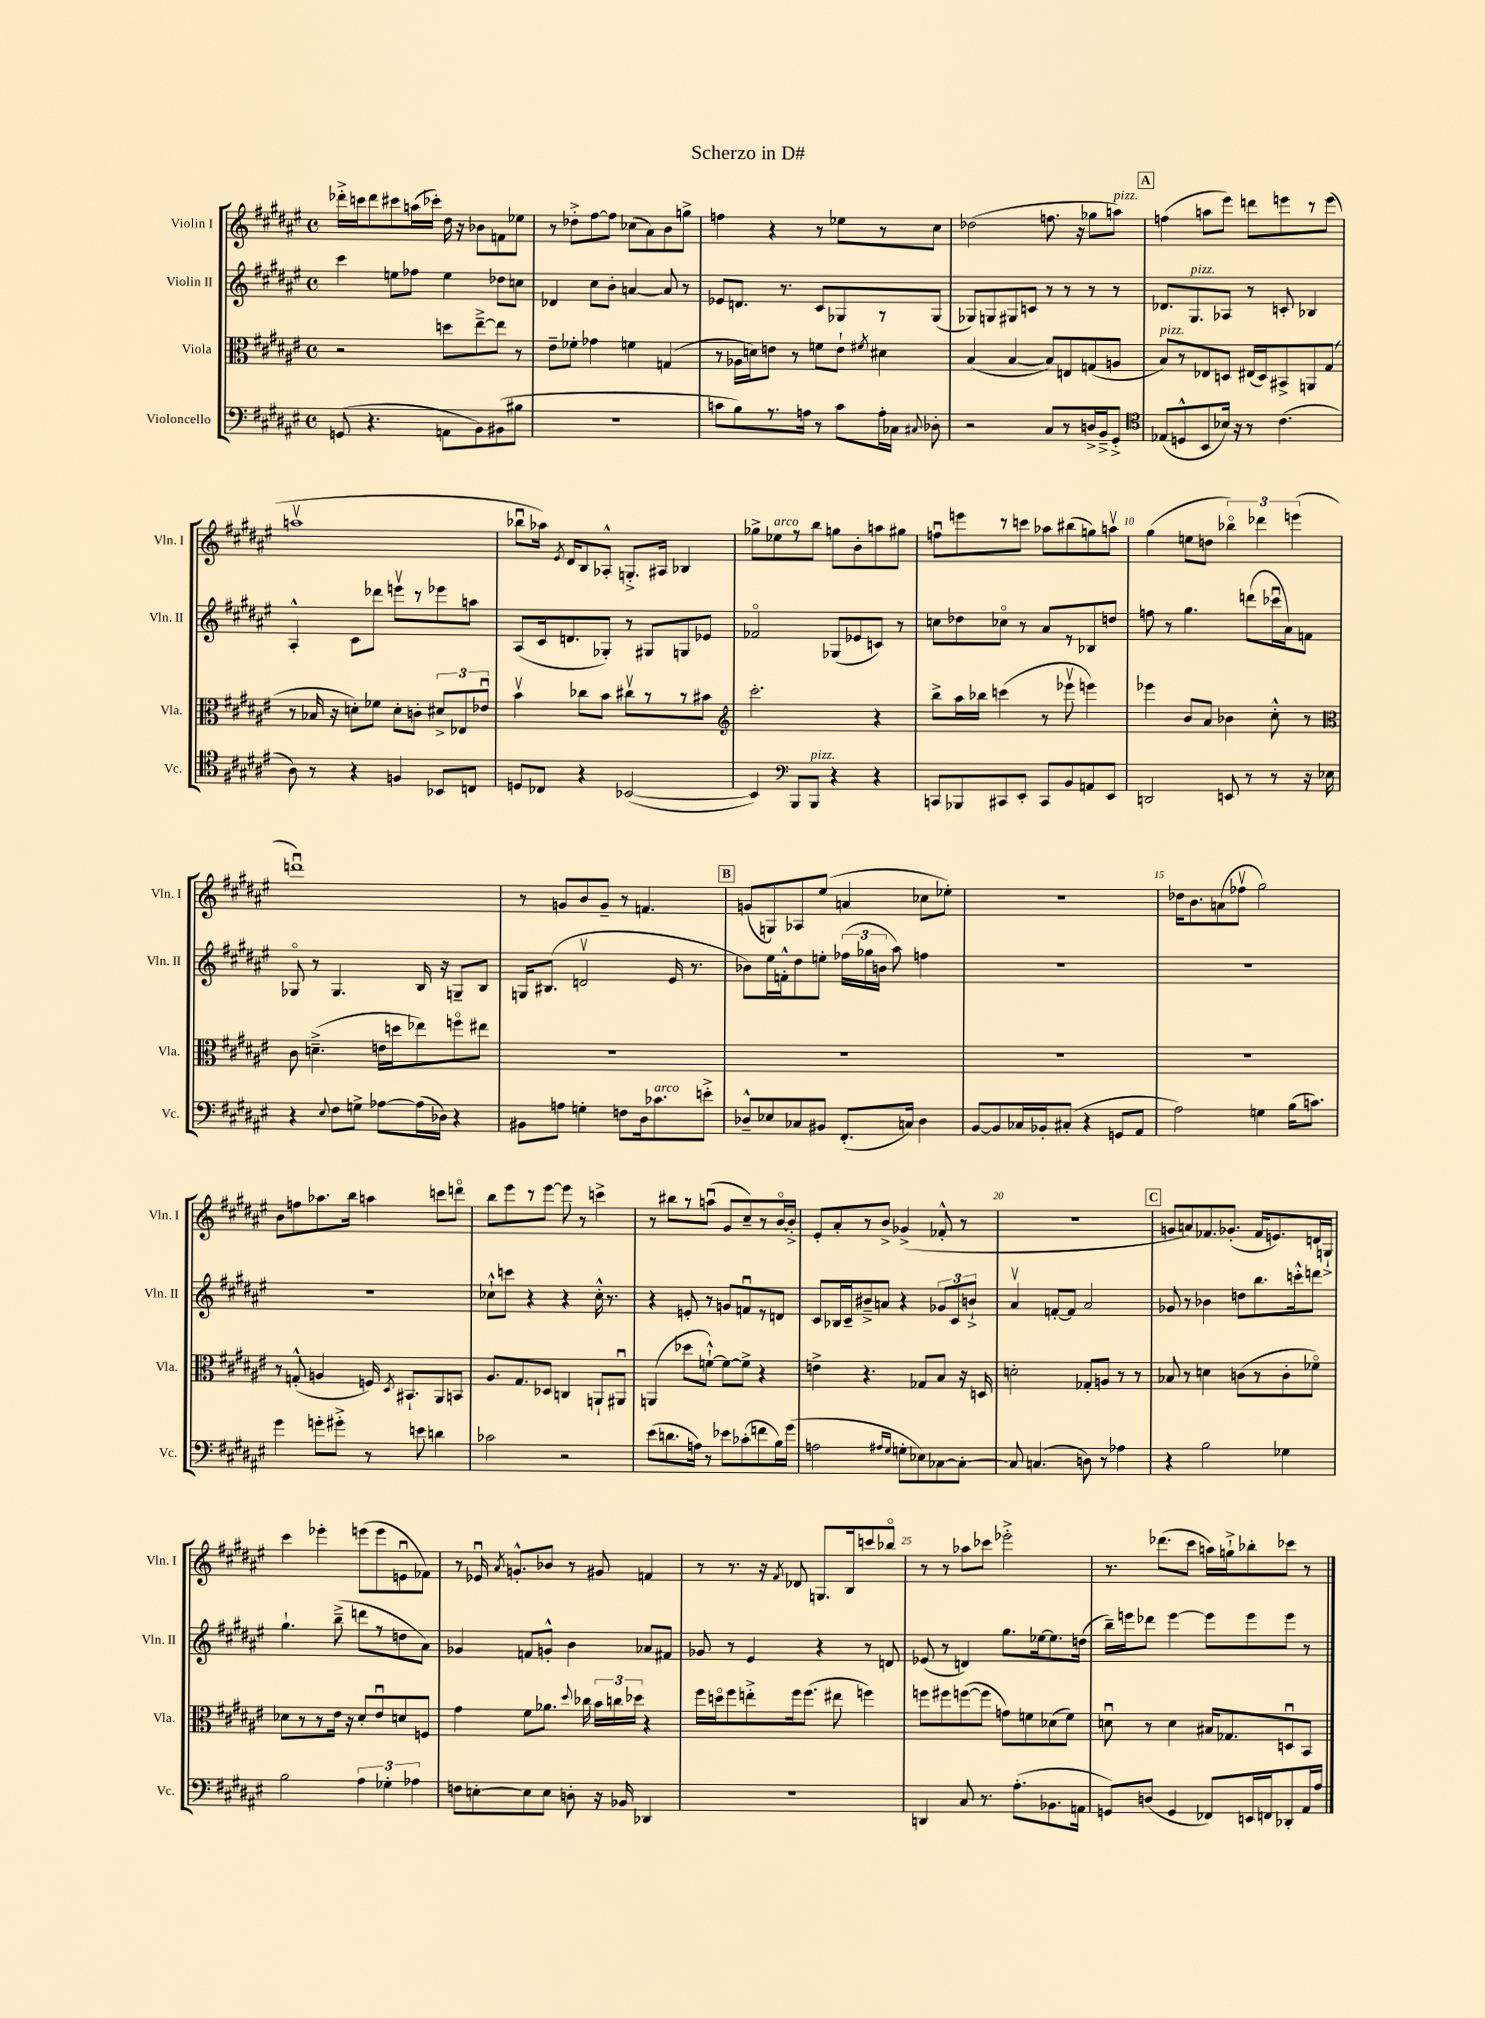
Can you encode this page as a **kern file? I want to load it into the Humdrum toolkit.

**kern	**kern	**kern	**kern
*staff4	*staff3	*staff2	*staff1
*clefF4	*clefC3	*clefG2	*clefG2
*k[f#c#g#d#a#e#]	*k[f#c#g#d#a#e#]	*k[f#c#g#d#a#e#]	*k[f#c#g#d#a#e#]
*M4/4	*M4/4	*M4/4	*M4/4
*met(c)	*met(c)	*met(c)	*met(c)
(8GG	2r	4ccc#	16ddd-'^
.	.	.	16ccc
4.r	.	.	8ddd-
.	.	8ee	8ccc#
.	.	8ff-	(16aa
.	.	.	16ccc-')
8AA	8dd	4ee	16dd#
.	.	.	16r
8BB)	[8ee#~^	.	8b-
(8BB#	8ee#]	8dd-	8f
8B#	8r	8cc	8ee-
=	=	=	=
1r	8e#~	4d-	8r
.	8f-'	.	8dd-'^
.	4g-	8cc#	[8ff#
.	.	8b'	8ff#]
.	4f	[4a	(8cc-
.	.	.	8a#)
.	(4G	8a]	8b
.	.	8r	8gg^
=	=	=	=
8c	8r	8e-	4ff
8B)	16A-	8.d	.
.	16d)	.	.
8.r	8e	.	4r
.	.	8.r	.
.	8r	.	.
16A	.	.	.
8r	8f	8c#	8r
8c	8e`	8G-	8ee-
.	8qf#	.	.
16A'	4d#	8r	8r
16C-	.	.	.
8qqC#	.	.	.
8D-'	.	(8G-	8cc#
=	=	=	=
2r	(4B	8G-)	(2dd-
.	.	8G	.
.	[4B	8G#	.
.	.	8c	.
8C#	8B])	8r	8.ff
8r	8E	8r	.
.	.	.	16r
16D^	(8G	8r	8gg-
16BB~^	.	.	.
8GG#'^	8A	8r	8aa)
=	=	=	=
*clefC4	*	*	*
(8E-	8B)	8.d-	(4ff
8D^^	8r	.	.
.	.	8.G#	.
8BB	8E-	.	8aa
16B-)	8D	8A-	8eee#)
16r	.	.	.
8r	(16E#	8r	8ddd
.	16D)	.	.
(4.c#	8BB#^	8c'	8eee
.	8AA	4B-	8r
.	(8G#	.	(8eee
=	=	=	=
8A#)	8r	4A#'^^	1aav
8r	16B-	.	.
.	16r	.	.
4r	8d')	8c#	.
.	8f-	8ddd-	.
4F	8d'	8eeev	.
.	8c'	8r	.
8BB-	12d#^	8eee-	.
.	12E-	.	.
8C	.	8aa	.
.	12e-u	.	.
=	=	=	=
8D	4bv	(8A#	8bb-u
8C-	.	16c#	16aa-)
.	.	.	8qe#
.	.	8.d	16d#
4r	8cc-	.	8B
.	8b	8G-')	8A-'^^
([2BB-	8cc#v	8r	8.G'^
.	8r	8G#	.
.	.	.	16A#
.	8r	8G	4B-
.	8b#	8e-	.
=	=	=	=
*	*clefG2	*	*
4BB-])	2.ccc#'	2f-o	8gg-^
.	.	.	8ee-
*clefF4	*	*	*
8BBB	.	.	8r
8BBB	.	.	8bb
4r	.	(8G-	8gg
.	.	8e-	8b'
4r	4r	8c)	8aa
.	.	8r	8gg#
=	=	=	=
8CC	8bb^	8cc	8ffu
8BBB-	16aa#	8dd-	8eee
.	16bb-	.	.
8CC#	(4ccc	8cc-o	8r
8EE#'	.	8r	8ccc
8CC#	8r	8a#	8aa-
8BB	8eee-v	8r	(8bb#
8AA	4eee)	8B-	8gg)
8EE#	.	8dd	8aav
=	=	=	=
2DD	4eee-	8ff	(4gg#
.	.	8r	.
.	8b	4.gg#	8ee
.	8a#	.	8dd
8EE	4b-	.	6bb-o)
8r	.	(8ddd	.
.	.	.	6ddd-
8r	8cc#'^^	16ccc-u	.
.	.	16a#)	.
.	.	.	(6eee
16r	8r	8f	.
16E-	.	.	.
=	=	=	=
*	*clefC3	*	*
4r	8c#	8G-o	1dddu)
.	(4.d~^	8r	.
8qqE#	.	.	.
8F#	.	4.G-	.
8G^	.	.	.
[8A-	16e	.	.
.	16dd	.	.
(16A-]	8ee-)	16B	.
16D-)	.	16r	.
4r	8ffo	8G~	.
.	8ee#	8B	.
=	=	=	=
8BB#	1r	16G	8r
.	.	(8.B#	.
8A	.	.	8g
4G'	.	2dv	8b
.	.	.	8g~
8F	.	.	8r
16D#	.	.	4.f
8.c-	.	.	.
.	.	16e#	.
.	.	8.r	.
8e'^	.	.	.
=	=	=	=
8D-~^^	1r	8b-)	(8g
8E-	.	16ee#	8G)
.	.	16f'^^	.
8C-	.	8dd#	8A-
8BB#	.	8ee'	(8ee#
(8.FF#'	.	(24ff-	4a
.	.	24gg-	.
.	.	24b	.
.	.	8aa#)	.
16C)	.	.	.
4D-	.	4ff	8cc-
.	.	.	8ee-')
=	=	=	=
[8BB	1r	1r	1r
8BB]	.	.	.
16C-	.	.	.
16BB-'	.	.	.
(8C#'	.	.	.
4r	.	.	.
8GG	.	.	.
8AA#	.	.	.
=	=	=	=
2A#)	1r	1r	16dd-
.	.	.	8.b
.	.	.	(8a
.	.	.	8ff-v
4G	.	.	2gg#)
(16B	.	.	.
8.c)	.	.	.
=	=	=	=
4g#	8r	1r	8b
.	(8G'^^	.	8ff
8g'	4A	.	8.aa-
8g#'^	.	.	.
.	.	.	16bb
8r	16F)	.	4aa
.	8qD#	.	.
.	8.BB#`	.	.
8e	.	.	.
4d	8AA#	.	8ccc
.	8BB	.	8dddo
=	=	=	=
2c-	8.A#	8cc-`^^	8bb
.	.	8ccc	8eee#
.	8.G#	.	.
.	.	4r	8r
.	8D-	.	[8eee#
2r	4C	4r	8eee#]
.	.	.	8r
.	8AA`	16cc-'^^	4ccc^
.	.	8.r	.
.	8AA#u	.	.
=	=	=	=
(8e#	(4AA	4r	8r
8.d	.	.	8bb#
.	8dd-	8e'	8r
16A)	.	.	.
8r	[8f`^^)	8r	(8aau
8e-	8f_	8g	8g#
(8c-'	8f^]	8fu	8cc#~)
8f	4r	8r	8r
16B)	.	8d	[16bo
(16g#	.	.	16b'^]
=	=	=	=
2A	4e^	8c#	8e#'
.	.	16B-	8a#'
.	.	16c#~	.
.	4.r	8b#~^	8r
.	.	8a	8b^
16qqA#	.	.	.
16qqG#	.	.	.
8G'	.	4r	(4g-^
8E-)	8G-	.	.
[8C-	8B	12g-	8f-'^^
.	.	12c#	.
8C-'_	16r	.	8r
.	.	12b`^	.
.	16D	.	.
=	=	=	=
8C-]	2d'	4a#v	1r
(4.C	.	.	.
.	.	[8f'	.
.	.	8f]	.
8D)	8G-'	2a#	.
8r	8A	.	.
4A-	8r	.	.
.	8r	.	.
=	=	=	=
4r	8B-	8g-	8g
.	8r	8r	8a)
2B	4d	4b-	8.f-
.	.	.	(8.g-'
.	(8c	8dd	.
.	8r	8.bb	16f-
.	.	.	8.e)
4G-	8c'	.	.
.	.	16ccc'^^	.
.	8f-o)	8ddd	16d
.	.	.	16G`^
=	=	=	=
2B	8d-	4.gg#`	4ccc#
.	8r	.	.
.	8r	.	4eee-'
.	16e#	(8bb~^	.
.	16r	.	.
6A#	8d-'	8ddd	(8eee
.	8e#u	8r	8eee
6G-'	.	.	.
.	8d	8dd	8eu
6A-	.	.	.
.	8F	8a#)	8f-)
=	=	=	=
8F	4g#	4g-	8r
[8E'	.	.	16e-u
.	.	.	8qa#
.	.	.	8.g'^^
8E]	8f#	8f	.
8E	8.a-	8g'^^	8b-
8D'	.	4b	8r
.	8qqdd#	.	.
.	16cc-	.	.
16r	24b	.	8g#
.	24cc	.	.
16BB-	.	.	.
.	24dd-	.	.
4DD-	4r	8a-	4f
.	.	8f#	.
=	=	=	=
1r	16ff#	8g-	8r
.	16ddo	.	.
.	8ff#	8r	8.r
.	8ee'^	4e#	.
.	.	.	16r
.	.	.	8qf#
.	16ff#	.	8d-
.	(8.ff#	.	.
.	.	4r	8.G
.	8ee#	.	.
.	.	.	16B
.	4ff)	8r	8ccc
.	.	8d	8bb-o
=	=	=	=
4DD	8ff	(8e-	8r
.	8ff#	8r	8r
8C#	([8ff	4d)	8aa-
8.r	8ff]	.	8ccc-
.	8g)	8.gg#	2eee-'^
(8.A#'	.	.	.
.	8f	.	.
.	.	[16ee-	.
8.BB-	(8d-	8.ee-]	.
.	8f)	.	.
16AA	.	(16dd	.
=	=	=	=
8GG)	8du	16bb~)	8.r
.	.	16eee	.
(8D	8r	8ddd-	.
.	.	.	(8.ddd-
4GG	4d	[4eee	.
.	.	.	8ccc#
8FF-)	16B#	8eee]	16aa)
.	8.G-	.	16gg`^
16EE	.	8eee	8bb-'
16FF	.	.	.
8DD-'	8Du	8eee	8ccc-
16AA#	8BB	8r	8r
16A#	.	.	.
==	==	==	==
*-	*-	*-	*-
